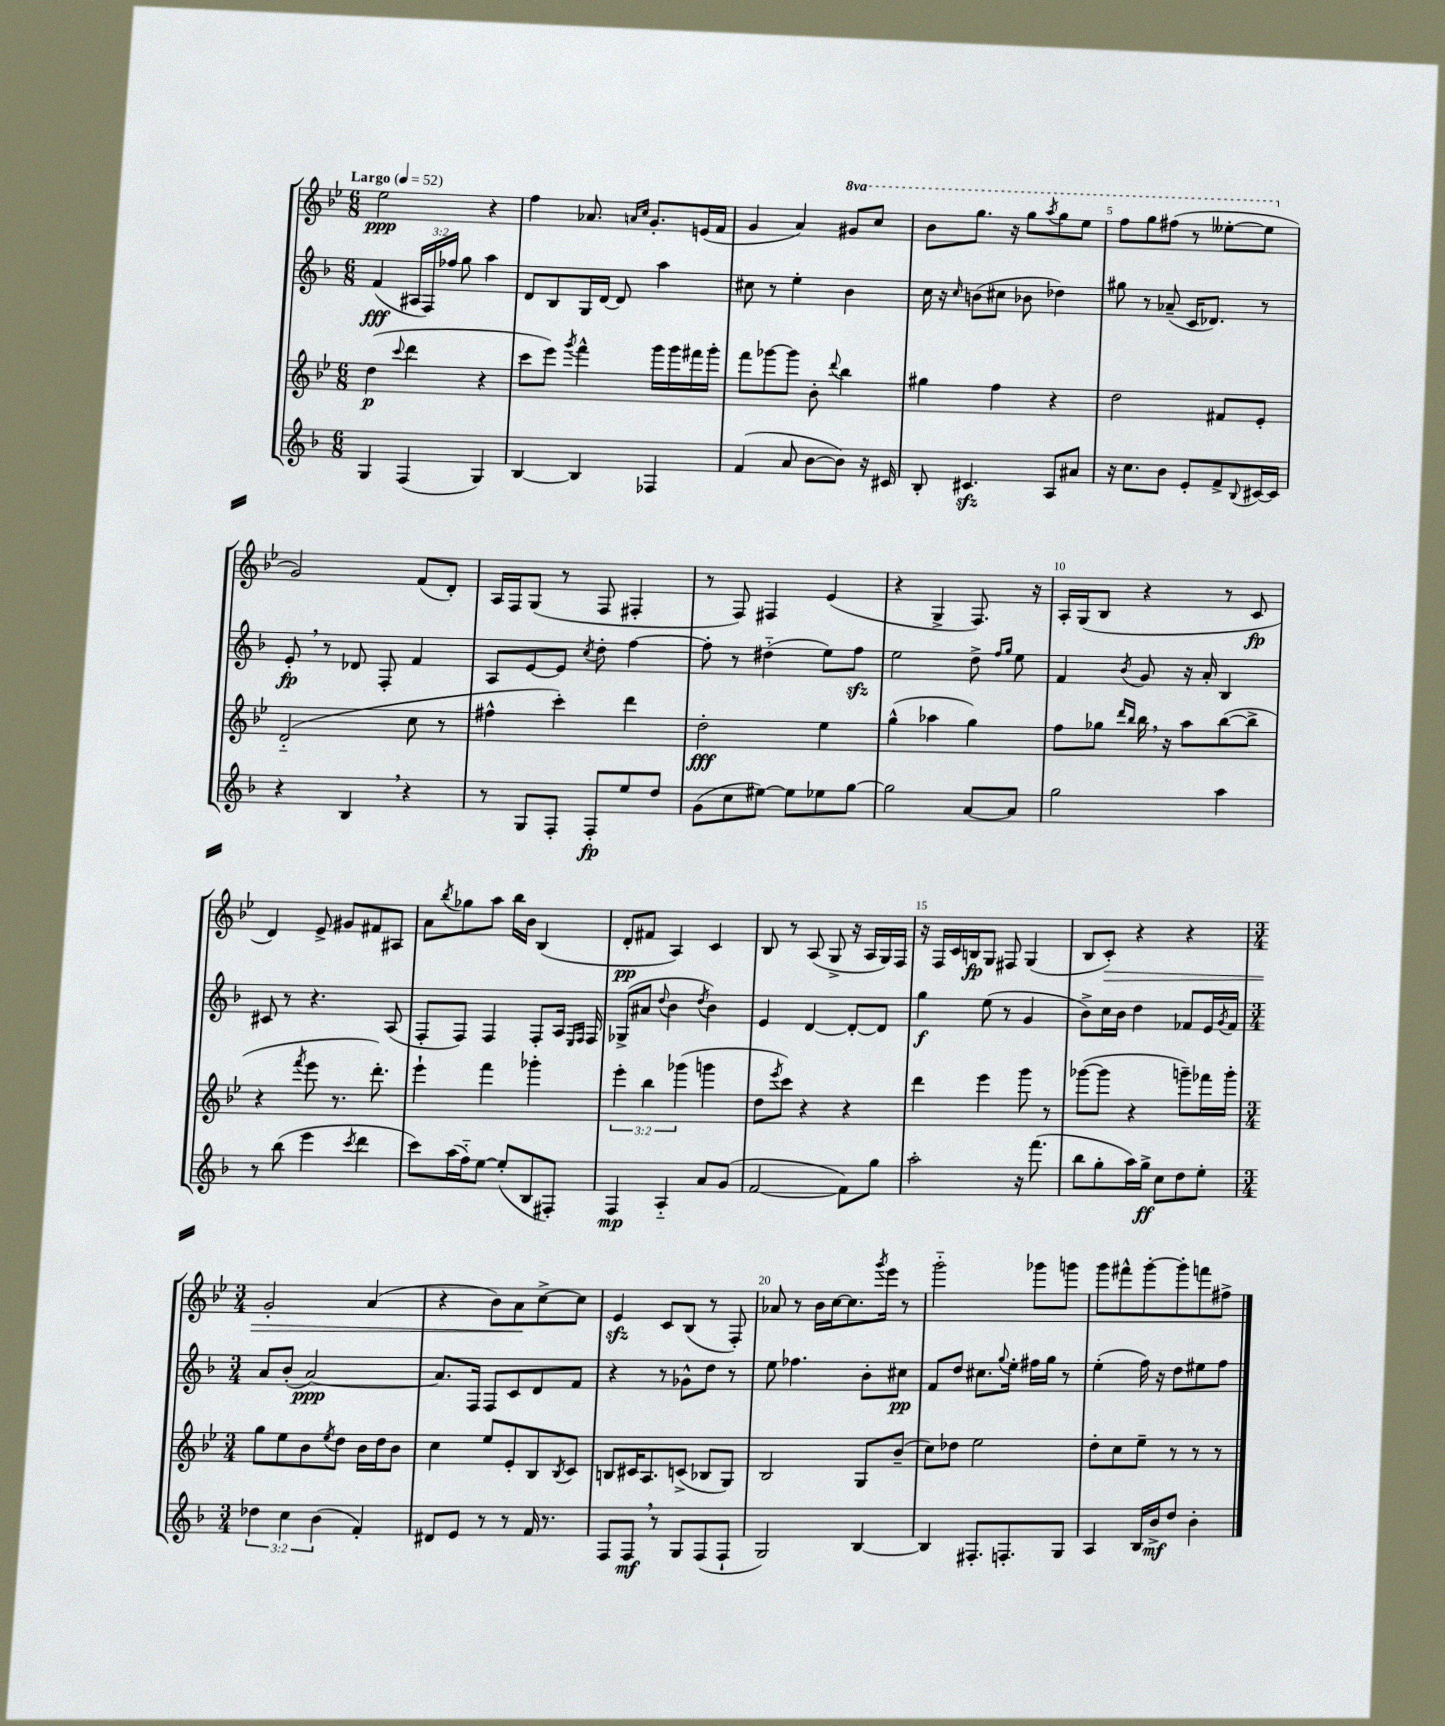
<<
\new StaffGroup <<
\new Staff = "s0" {
    \clef treble \key bes \major \numericTimeSignature \time 6/8 \set Staff.ottavationMarkups = #ottavation-simple-ordinals \tempo "Largo" 4 = 52
    ees''2\ppp r4 |
    f''4 aes'8. \grace { a'16 c''16 } g'8.-. e'16( f'16 |
    g'4 a'4) \ottava #1 gis''8 c'''8 |
    bes''8 g'''8. r16 g'''8 \acciaccatura { a'''8 } g'''8 ees'''8 |
    f'''8 g'''8 fis'''8( r8 eeses'''8~-. eeses'''8 \ottava #0 |
    g'2) f'8( d'8-.) |
    a16 f16 g8( r8 f8 fis4-. |
    r8 f8) fis4 ees'4( |
    r4 g4-> f8.) r16 |
    a16-. g16( bes8 r4 r8 c'8\fp |
    d'4) ees'8-> gis'8 fis'8 ais8 |
    a'8 \acciaccatura { bes''8 } ges''8 a''8 bes''16 bes'16 bes4( |
    d'8-.\pp fis'8 a4) c'4 |
    bes8 r8 a8( g8-> r16 a16 g16) f16 |
    r16 f16 c'16 b16\fp g8 fis8 g4( |
    bes8 c'8-.\>) r4 r4 |
    \numericTimeSignature \time 3/4 g'2-. a'4( |
    r4 bes'8) a'8\! c''8~-> c''8 |
    ees'4\sfz c'8 bes8( r8 f8-.) |
    aes'8 r8 bes'16 c''16~ c''8. \acciaccatura { g'''8 } ees'''16 r8 |
    g'''2-_ ges'''8 g'''8 |
    g'''8 fis'''8-^ g'''8~-. g'''8-. f'''8 fis''8-> \bar "|." |
}
\new Staff = "s1" {
    \clef treble \key f \major \numericTimeSignature \time 6/8 \override Staff.TupletNumber.text = #tuplet-number::calc-fraction-text
    f'4\fff( \tuplet 3/2 { ais16 f16) fes''16 } g''8 a''4 |
    d'8 bes8 g16 d'16~ d'8 a''4 |
    cis''8 r8 e''4-. bes'4 |
    c''16 r16 \grace { c''16 } b'8( cis''8 bes'8 des''4) |
    gis''8 r8 aes'8--( c'16 des'8.) r8 |
    e'8-.\fp \breathe r8 des'8 f8-. f'4 |
    a8 e'8~ e'8 \acciaccatura { c''8 } d''8-. f''4~ |
    f''8-. r8 dis''4-_( e''8) f''8\sfz |
    e''2 d''8-> \grace { f''16 g''16 } e''8 |
    f'4 \acciaccatura { bes'8 } g'8 r16 a'16-. bes4 |
    cis'8 r8 r4. a8( |
    f8-. f8) f4 f8-. a16 \grace { e16 f16 } f16 |
    ges8->( ais'8 \appoggiatura { d''8 } bes'4 \acciaccatura { d''8 } bes'4) |
    e'4 d'4~ d'8~-. d'8 |
    g''4\f e''8( r8 g'4 |
    bes'8->) c''16 bes'16 d''4 fes'8 e'16 \acciaccatura { g'8 } fes'16 |
    \numericTimeSignature \time 3/4 a'8 bes'8-.( a'2~\ppp) |
    a'8. f16 f8 c'8 d'8 f'8 |
    r4 r8 ges'8-^ d''8 r8 |
    e''8 fes''4. bes'8-. cis''8\pp |
    f'8 d''8 cis''8. \appoggiatura { g''8 } e''16-. fis''16 g''16 r8 |
    e''4-.( f''16) r16 d''8 eis''8 f''8 \bar "|." |
}
\new Staff = "s2" {
    \clef treble \key bes \major \numericTimeSignature \time 6/8 \override Staff.TupletNumber.text = #tuplet-number::calc-fraction-text
    d''4\p( \appoggiatura { c'''8 } d'''4 r4 |
    c'''8 ees'''8) \acciaccatura { g'''8 } f'''4-^ g'''16 g'''16 fis'''16 g'''16-. |
    f'''8 ges'''8~ ges'''8 bes'8-. \appoggiatura { d'''8 } bes''4 |
    gis''4 f''4 r4 |
    d''2 fis'8 ees'8-. |
    d'2-_( c''8 r8 |
    fis''4-^ c'''4-.) d'''4 |
    d''2-.\fff ees''4 |
    g''4-^( aes''4 g''4) |
    f''8 ges''8 \grace { d'''16 bes''16 } bes''16 \breathe r16 a''8 bes''8~( bes''8-> |
    r4 \acciaccatura { f'''8 } ees'''8 r8. d'''8.-.) |
    ees'''4-! f'''4 ges'''4-. |
    \tuplet 3/2 { ees'''4-. bes''4 ges'''4( } g'''4 |
    d''8 \acciaccatura { ees'''8 } c'''8) r4 r4 |
    d'''4 ees'''4 g'''8 r8 |
    ges'''8~( ges'''8 r4 g'''8--) fes'''16 g'''16-. |
    \numericTimeSignature \time 3/4 g''8 ees''8 bes'8 \acciaccatura { ees''8 } d''8 bes'16 d''16 bes'8 |
    c''4 ees''8 ees'8-. bes8 \acciaccatura { bes8 } c'8 |
    b8 cis'16 a8. c'8->( bes8 g8) |
    bes2 g8 bes'8--( |
    c''8) des''8 ees''2 |
    d''8-. c''8 ees''8-- r8 r8 r8 \bar "|." |
}
\new Staff = "s3" {
    \clef treble \key f \major \numericTimeSignature \time 6/8 \override Staff.TupletNumber.text = #tuplet-number::calc-fraction-text
    g4 f4( g4) |
    bes4~ bes4 fes4 |
    f'4( a'8 bes'8~ bes'8) r16 cis'16 |
    bes8-. cis'4.\sfz a8 ais'8 |
    r16 c''8. bes'8 e'8-. f'8-> \appoggiatura { bes8 } cis'16~ cis'16 |
    r4 bes4 \breathe r4 |
    r8 g8 f8-. f8-.\fp e''8 d''8 |
    g'8( c''8 eis''8~) eis''8 ees''8 g''8~ |
    g''2 a'8~ a'8 |
    g''2 a''4 |
    r8 bes''8( e'''4 \acciaccatura { c'''8 } d'''4 |
    c'''8) a''16( f''16-_) e''8~ e''8-.( bes8 fis8-.) |
    f4\mp a4-_ a'8 g'8( |
    f'2~ f'8) g''8 |
    a''2-. r16 f'''8.( |
    bes''8 g''8-. a''16) g''16->\ff c''8 d''8 e''8-. |
    \numericTimeSignature \time 3/4 \tuplet 3/2 { des''4 c''4 bes'4( } f'4-.) |
    dis'8 e'8 r8 r8 f'16 r8. |
    f8 f8\mf \breathe r8 g8 f8( f8-! |
    g2) bes4~ |
    bes4 fis8.-. f8.-. g8 |
    a4 bes16 bes'16->\mf d''8 bes'4-. \bar "|." |
}
>>
>>
\layout { \context { \Score \override BarNumber.break-visibility = ##(#f #t #t) barNumberVisibility = #(every-nth-bar-number-visible 5) } }
